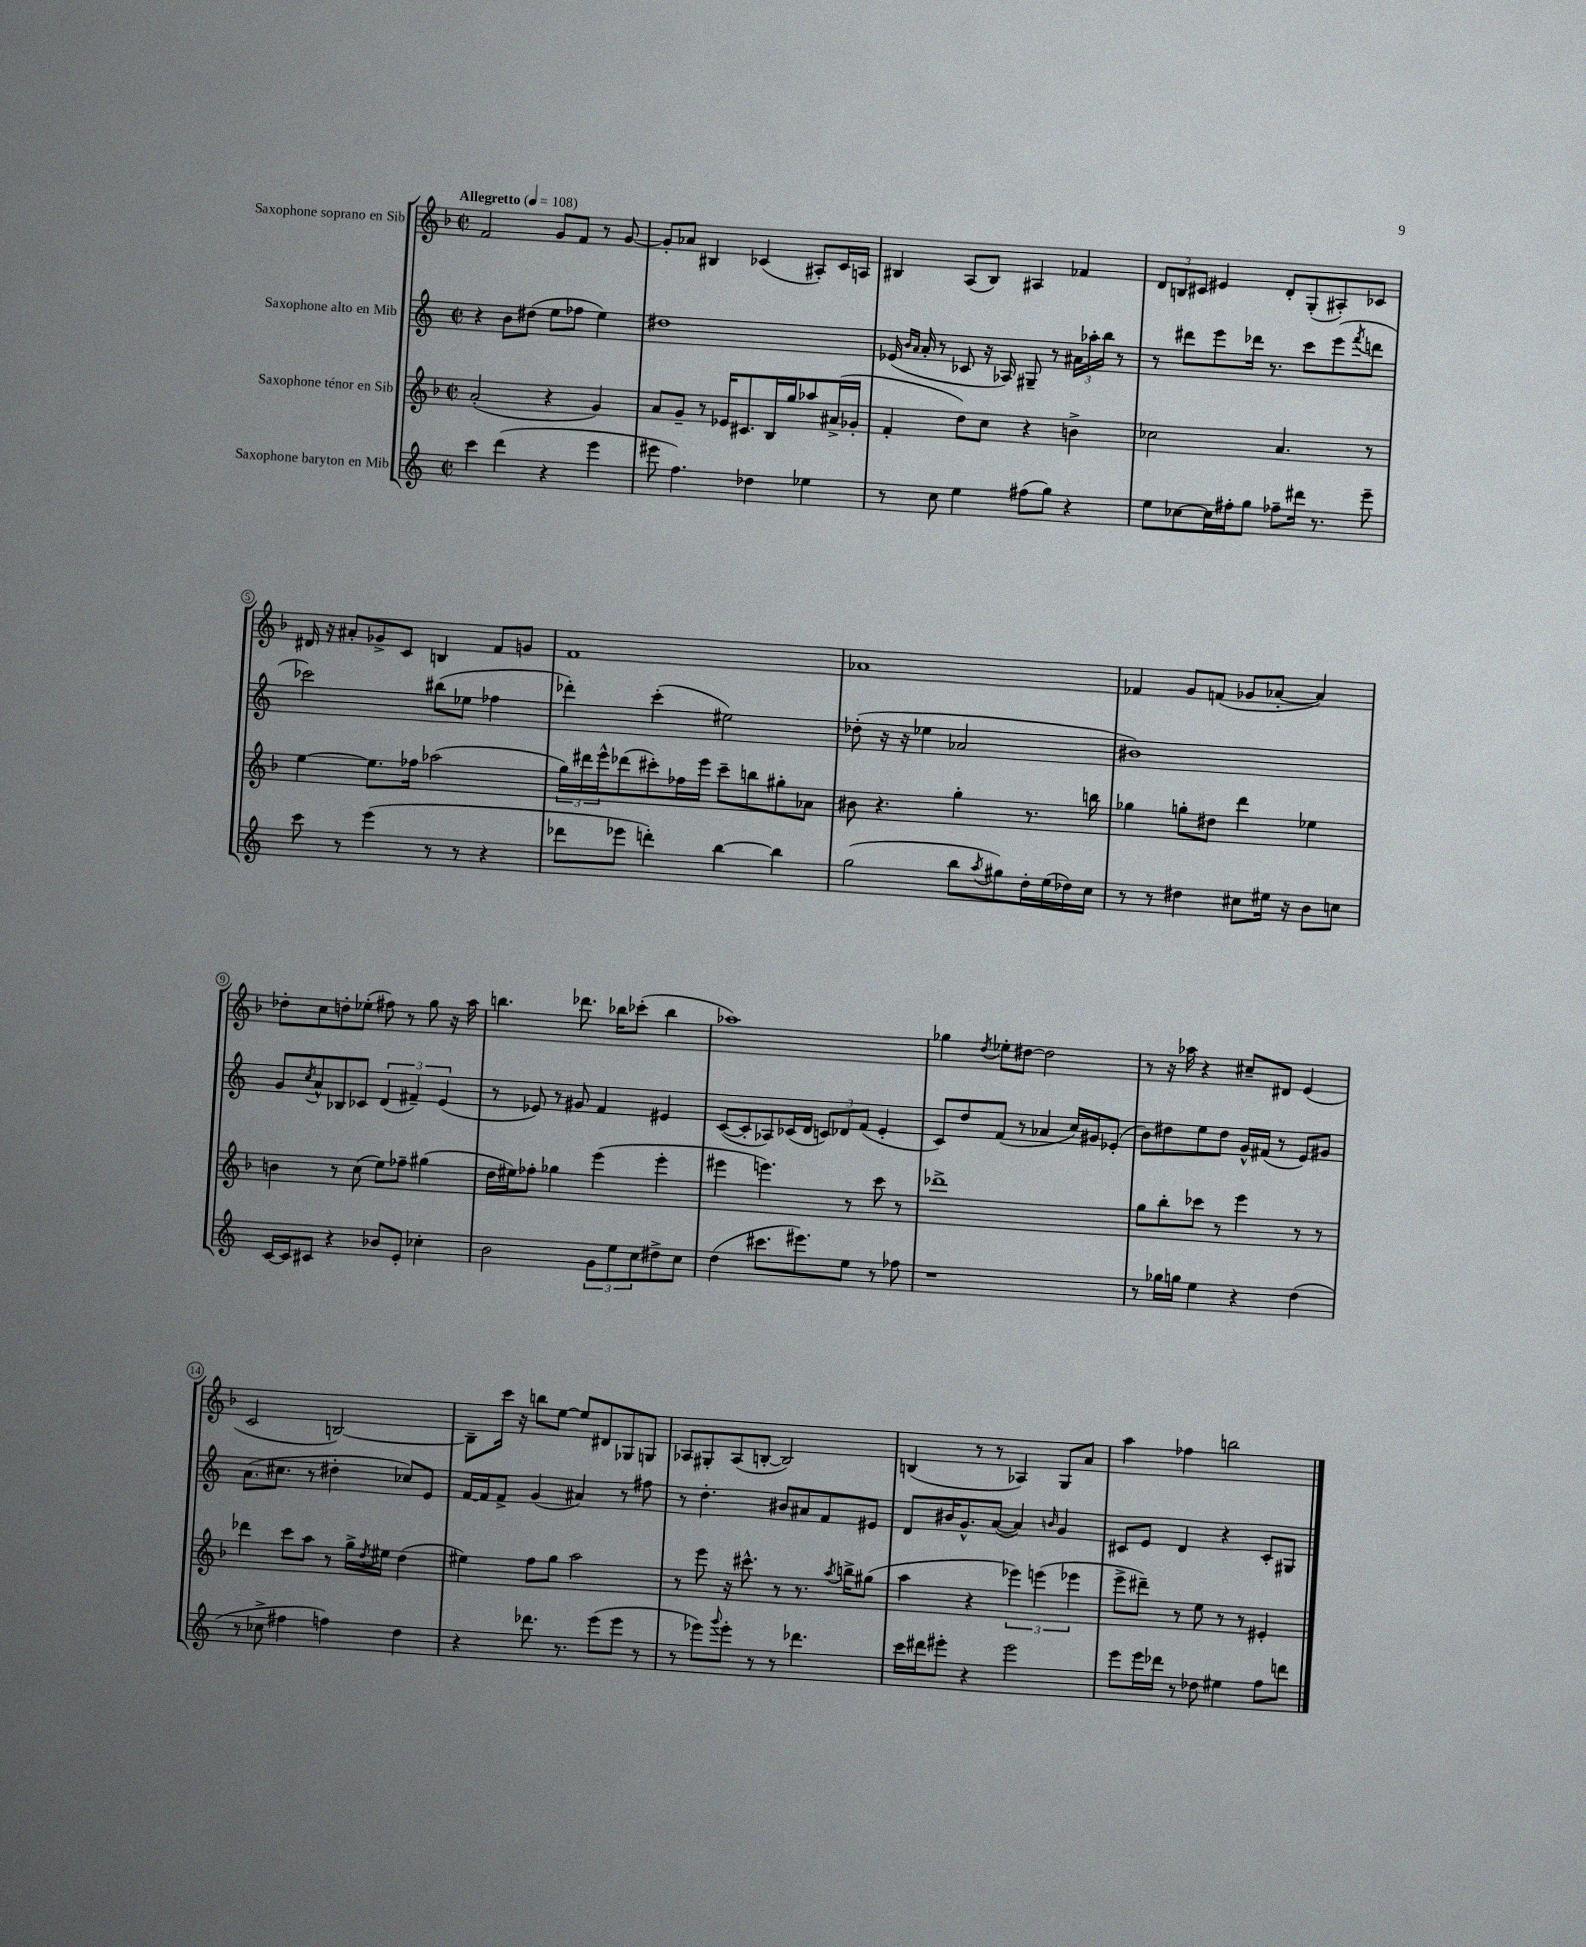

**kern	**kern	**kern	**kern
*staff4	*staff3	*staff2	*staff1
*clefG2	*clefG2	*clefG2	*clefG2
*k[]	*k[b-]	*k[]	*k[b-]
*M2/2	*M2/2	*M2/2	*M2/2
*met(c|)	*met(c|)	*met(c|)	*met(c|)
*MM108	*MM108	*MM108	*MM108
4ccc	(2a'	4r	2f
(4ddd	.	8b	.
.	.	(8dd#	.
4r	4r	8ee	8g
.	.	8ff-	8f
4eee	4g)	4ee)	8r
.	.	.	[8g
=	=	=	=
8eee#	8a	1dd#	8g']
4.ff)	8g~	.	8a-
.	8r	.	4B#
.	16e-	.	.
.	8.c#	.	.
4dd-	.	.	(4c-
.	16B-	.	.
.	16gg	.	.
4ee-	8aa-	.	8A#')
.	(16a#^	.	16c-
.	16g-'	.	16A
=	=	=	=
8r	4f'	(16e-	4B#
.	.	16qqb	.
.	.	16qqa	.
.	.	16a'	.
8cc	.	8r	.
4ee	8dd)	8c-	(8A
.	8cc	16r	8B#)
.	.	16A-)	.
(8ff#	4r	8G#~	4A#
8gg)	.	8r	.
4r	4b^	24a#	4f-
.	.	24aa-'	.
.	.	24bb	.
.	.	8r	.
=	=	=	=
8ee	2cc-	8r	12d
.	.	.	12B
[8cc-	.	8ddd#	.
.	.	.	12c#
16cc-]	.	8eee	4e#
16ff#'	.	.	.
8gg	.	16ddd-	.
.	.	8.r	.
8ff-~	4.a	.	8d'
16ddd#	.	8ccc	(8G'
8.r	.	.	.
.	.	(8eee	8A#')
.	.	8qfff	.
8eee~	8r	8ddd	8c-
=	=	=	=
8ccc	[4ee	2ccc-)	16d#
.	.	.	16r
8r	.	.	8a#'
(4eee	8.ee]	.	8g-^
.	.	.	8c
.	16ff-	.	.
8r	(2aa-	(8bb#	4B
8r	.	8ee-	.
4r	.	4ff-	8f
.	.	.	8g
=	=	=	=
8ddd-	24gg)	4ddd-')	1f
.	24ddd#	.	.
.	24eee^^	.	.
8eee-	(8ddd-	.	.
4ddd')	8ccc#')	(4ccc'	.
.	16ff-	.	.
.	16eee	.	.
[4bb	8ccc#~	2ee#)	.
.	8bb	.	.
4bb]	8gg#'	.	.
.	8a-	.	.
=	=	=	=
(2gg	8b#	(8dd-'	1a-
.	4.r	16r	.
.	.	16r	.
.	.	4ee-	.
8bb	4gg'	2a-	.
8qaa	.	.	.
8gg#)	.	.	.
16dd'	8.r	.	.
(16ee	.	.	.
16dd-)	.	.	.
16cc	16bb	.	.
=	=	=	=
8r	4gg-	1b#)	4f-
8r	.	.	.
4dd#	8gg'	.	8g
.	8dd#	.	(8f
8cc#	4ddd	.	8g-
16ee#	.	.	[8a-'
16r	.	.	.
8b	4ee-	.	4a-])
8cc	.	.	.
=	=	=	=
[16c	4b	8g	8dd-'
16c]	.	.	.
.	.	8qcc	.
8c#	.	8a^^	8cc
4r	8r	8B-	8dd'
.	(8cc	8c-	(8ee-'
8b-	8ee)	(6d	8ff#)
8e'	8ff-~	.	8r
.	.	6f#~)	.
4cc-'	(4gg#	.	8gg
.	.	(6e	.
.	.	.	16r
.	.	.	16aa
=	=	=	=
2b	16dd	8r	4.bb
.	16ee#)	.	.
.	8ff-'	8e-)	.
.	4gg-	8r	.
.	.	8g#	8.ddd-
12g	(4eee	4f	.
.	.	.	16bb-
12ee	.	.	.
.	.	.	(8ccc-'
12cc	.	.	.
8dd#^	4eee'	4e#	4bb-
8cc	.	.	.
=	=	=	=
(4dd	4eee#	([8c	1aa-)
.	.	8c']	.
8.ccc#	4.eee)	8A-)	.
.	.	(16c-	.
8.eee#)	.	16d	.
.	.	12c)	.
.	.	12d-	.
8ee	8r	.	.
.	.	(12f	.
8r	8ccc	4e'	.
8ff-	8r	.	.
=	=	=	=
1r	1ddd-^	8c)	4gg-
.	.	8dd	.
.	.	.	8qdd
.	.	(8f	8ee-'
.	.	8r	[8dd#
.	.	4a-	2dd#]
.	.	16cc)	.
.	.	16g#	.
.	.	(8e-'	.
=	=	=	=
8r	8gg	8b)	8r
16gg-	8bb-'	8dd#	16r
16gg	.	.	16aa-
4ee	8ccc-	8ee	4r
.	8r	8dd#	.
4r	4eee	16g^^	8cc#~
.	.	(16f#	.
.	.	8r	8d#
(4dd	8r	8e)	(4e
.	8r	8g#	.
=	=	=	=
8r	4ddd-	(8.a	2c
8cc-^	.	.	.
.	.	8.cc#	.
4ff#	8ccc	.	.
.	8aa	8r	.
4ff)	8r	4dd#'	[2B)
.	16gg^	.	.
.	8qdd	.	.
.	16ee#	.	.
4dd	(4dd	8cc-)	.
.	.	8e	.
=	=	=	=
4r	4ee#)	[16f	8B~]
.	.	16f]	.
.	.	8f^	16ccc
.	.	.	16r
8.ddd-	8ff	(4g	8bb
.	8gg	.	[8ee
8.r	.	.	.
.	2aa	4a#)	8ee]
(8eee	.	.	8d#
8eee	.	8r	8G-
8r	.	8ff#	8G
=	=	=	=
8r	8r	8r	8A-
8eee-)	8eee	4.dd'	8G#'
8qqggg	.	.	.
8eee-'	16r	.	(8A-
.	8.ccc#^^	.	.
8r	.	.	[8B'
8r	8r	8b#	2B])
4.ddd-	8.r	8a#	.
.	.	8f	.
.	8qaa	.	.
.	16bb^	.	.
.	(8gg#	8e#	.
=	=	=	=
16ccc	4aa	8d	(4B
16ddd#	.	.	.
8eee#'	.	16b#	.
.	.	8.g^^	.
4r	4r	.	8r
.	.	([8a	8r
2eee#	6eee-)	4a])	4A-)
.	(6eee	.	.
.	.	16qqb	.
.	.	4g	8G
.	6eee-	.	.
.	.	.	8a
=	=	=	=
8eee	8eee^	8c#	4aa
16eee	8ddd#~)	8e	.
16ddd-	.	.	.
8r	8r	4d	4ff-
8dd-	8ee	.	.
4ee#	8r	4r	2bb
.	8r	.	.
8ff	4e#'	8c#'	.
8ddd	.	8G#	.
==	==	==	==
*-	*-	*-	*-
